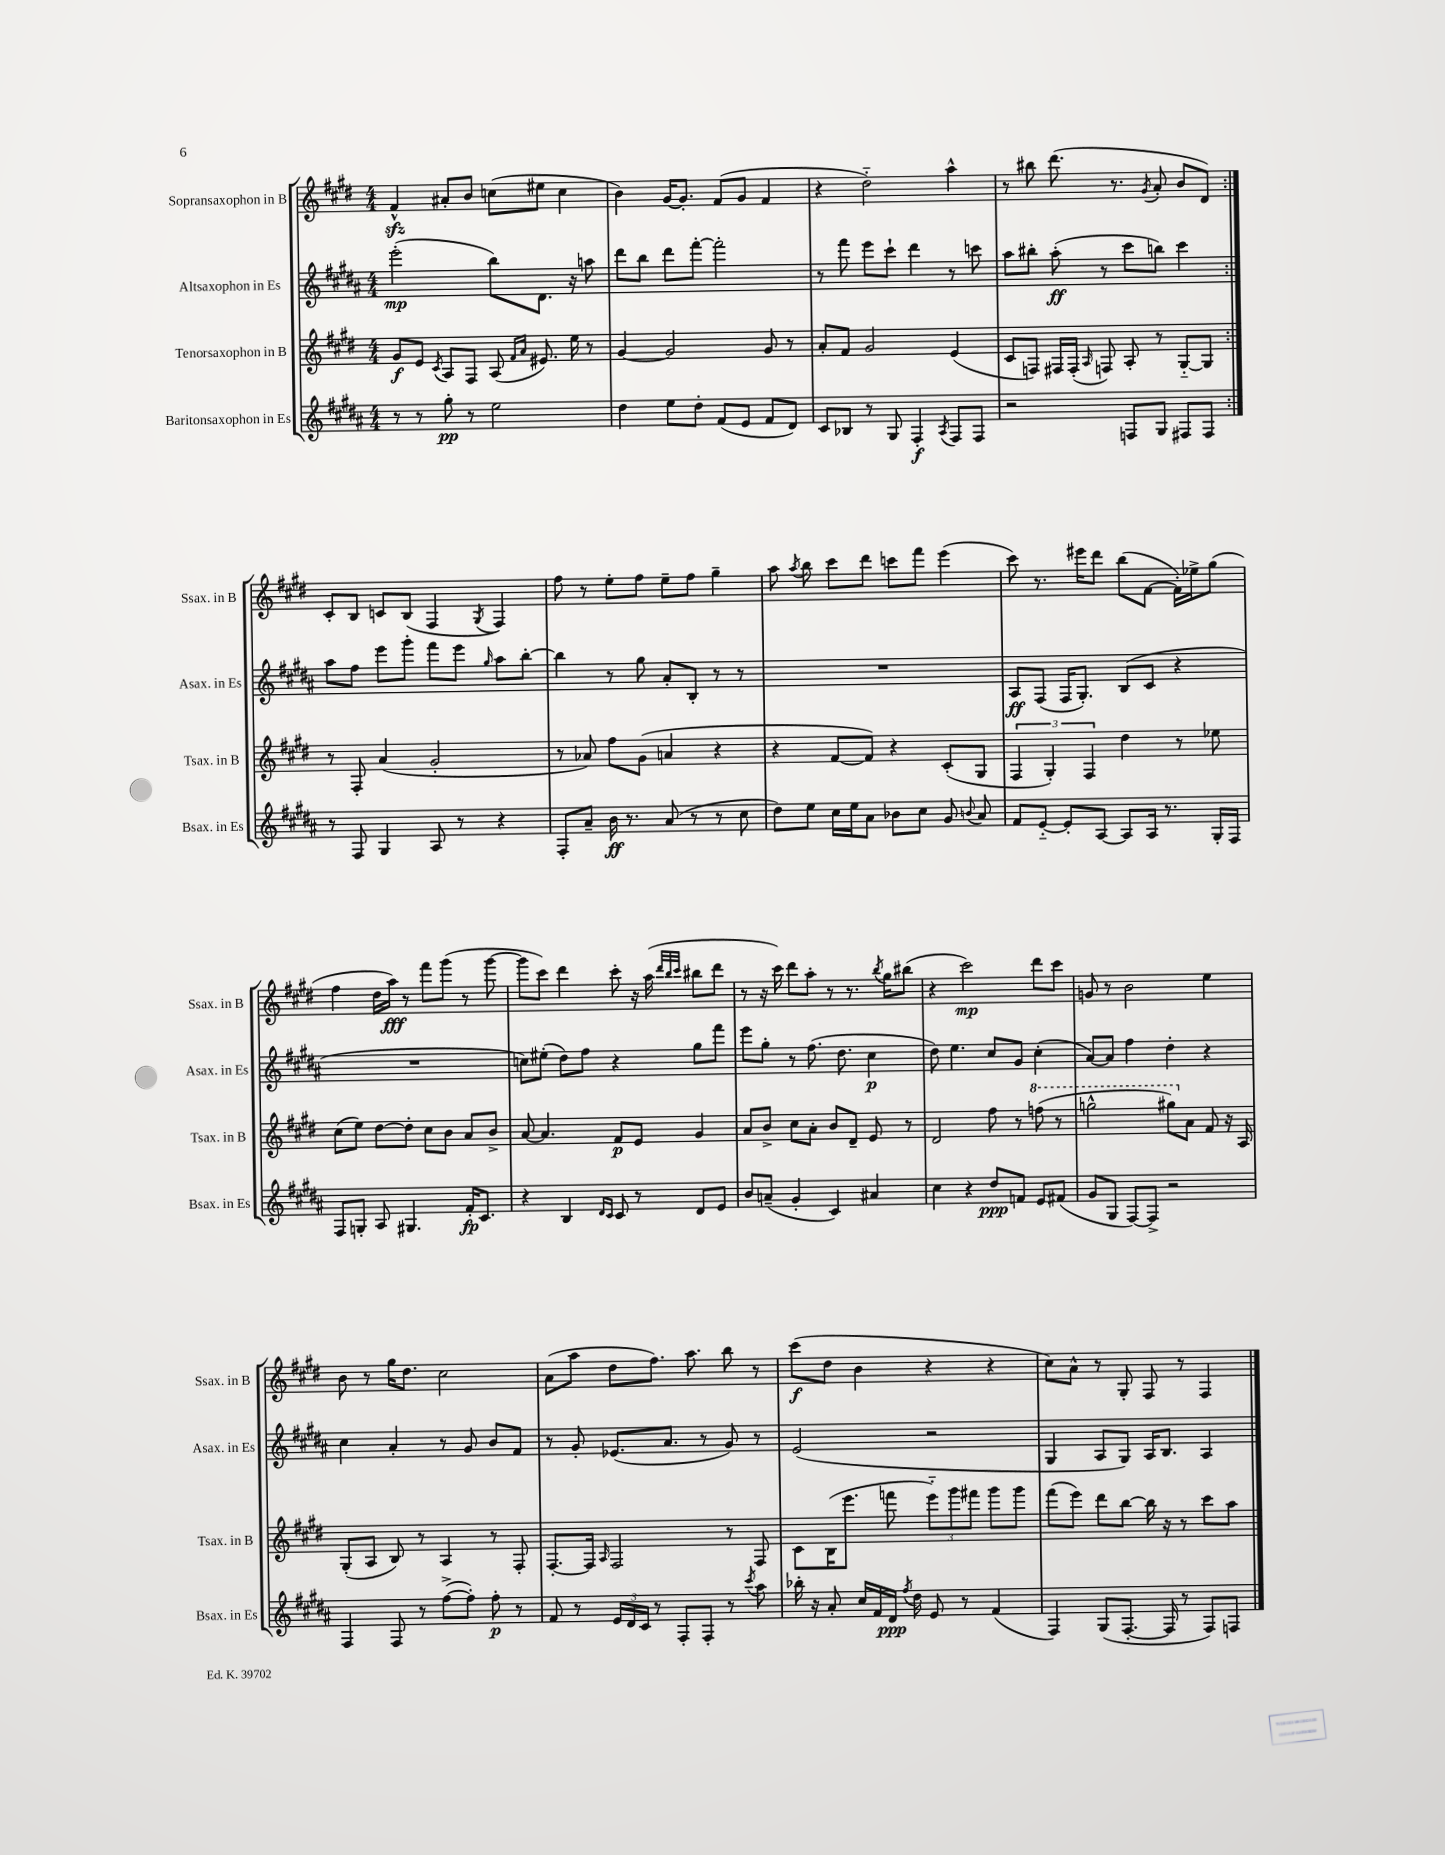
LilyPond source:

<<
\new StaffGroup <<
\new Staff = "s0" \with { instrumentName = "Sopransaxophon in B" shortInstrumentName = "Ssax. in B" } {
    \clef treble \key e \major \numericTimeSignature \time 4/4
    \autoBeamOff \repeat volta 2 { fis'4-^\sfz ais'8[-. b'8] c''8[( eis''8] c''4 |
    b'4) gis'16[~ gis'8.]-. fis'8[( gis'8] fis'4 |
    r4 dis''2-_) a''4-^ |
    r8 bis''8 dis'''8.( r8. \acciaccatura { gis'8 } a'8-. b'8[ dis'8]) | }
    cis'8[-. b8] c'8[ b8]( fis4 \acciaccatura { gis8 } fis4) |
    fis''8 r8 e''8[-. fis''8] e''8[-- fis''8] gis''4-- |
    a''8 \acciaccatura { a''8 } b''8 cis'''8[ dis'''8] c'''8[ fis'''8] e'''4( |
    cis'''8) r8. eis'''16[ dis'''8] b''8[( fis'8]~ fis'16[-.) ees''16-> gis''8]( |
    fis''4 dis''16[ a''16]\fff) r8 fis'''8[ gis'''8]( r8 gis'''8~ |
    gis'''8[ cis'''8]) dis'''4 cis'''8-. r16 a''16( \grace { dis'''32[ b''32 cis'''32] } bis''8[ dis'''8] |
    r8 r16 cis'''16) dis'''8[ a''8]-. r8 r8. \acciaccatura { b''8 } gis''16[ bis''8]( |
    r4 cis'''2\mp) dis'''8[ cis'''8] |
    g'8 r8 b'2 e''4 |
    b'8 r8 gis''16[ dis''8.] cis''2 |
    a'8[( a''8] dis''8[ fis''8.]) a''8. b''8 r8 |
    cis'''8[\f( dis''8] b'4 r4 r4 |
    cis''8[) a'8]-^ r8 gis8-. fis8 r8 fis4 \bar "|." |
}
\new Staff = "s1" \with { instrumentName = "Altsaxophon in Es" shortInstrumentName = "Asax. in Es" } {
    \clef treble \key b \major \numericTimeSignature \time 4/4
    \autoBeamOff \repeat volta 2 { e'''2-.\mp( b''8[) dis'8.] r16 a''8 |
    dis'''8[ b''8] dis'''8[ fis'''8]~-. fis'''2-. |
    r8 fis'''8 e'''8[ cis'''8]-! dis'''4 r8 c'''8 |
    ais''8[ bis''8]-. ais''8-.\ff( r8 cis'''8[ b''8]) cis'''4 | }
    ais''8[ fis''8] e'''8[ gis'''8]-. fis'''8[ e'''8] \grace { gis''16 } ais''8[ b''8]~-. |
    b''4 r8 gis''8 ais'8[-. b8]-. r8 r8 |
    R1 |
    ais8[\ff fis8]( fis16[ gis8.]-.) b8[( cis'8] r4 |
    R1 |
    c''8[) eis''8]-.( dis''8[) fis''8] r4 gis''8[ fis'''8] |
    e'''8[ gis''8]-. r8 fis''8.( dis''8. cis''4\p |
    dis''8) e''4. cis''8[ gis'8] cis''4-.( |
    ais'8[~) ais'8] fis''4 dis''4-. r4 |
    cis''4 ais'4-. r8 gis'8 b'8[ fis'8] |
    r8 gis'8-. ees'8.[( ais'8.] r8 gis'8) r8 |
    e'2( r2 |
    gis4 ais8[ gis8]) ais16[ b8.] ais4 \bar "|." |
}
\new Staff = "s2" \with { instrumentName = "Tenorsaxophon in B" shortInstrumentName = "Tsax. in B" } {
    \clef treble \key e \major \numericTimeSignature \time 4/4
    \autoBeamOff \repeat volta 2 { gis'8[\f e'8] \acciaccatura { cis'8 } a8[ fis8] a8( \grace { fis'16[ a'16] } eis'8.) e''16 r8 |
    gis'4~ gis'2 gis'8 r8 |
    a'8[-. fis'8] gis'2 e'4( |
    cis'8[ f8]) fis16[ fis16]-.( \grace { a16 } f8) a8-. r8 gis8[~-_ gis8] | }
    r8 fis8-. a'4( gis'2-. |
    r8 aes'8) fis''8[ gis'8]( a'4 r4 |
    r4 fis'8[~ fis'8]) r4 cis'8[-.( gis8] |
    \tuplet 3/2 { fis4 gis4-.) fis4 } dis''4 r8 ees''8 |
    cis''8[( e''8]) dis''8[~ dis''8]-. cis''8[ b'8] a'8[ b'8]-> |
    a'8~ a'4. fis'8[\p e'8] gis'4 |
    a'8[ b'8]-> cis''8[ a'8]-. b'8[ dis'8]-- e'8 r8 |
    dis'2 fis''8 r8 \ottava #1 f'''8( r8 |
    g'''2-^ gis'''8[) \ottava #0 a'8] fis'8 r16 a16 |
    gis8[-.( a8] b8) r8 a4 r8 fis8-. |
    fis8.[~-. fis16] \grace { a16 } fis2 r8 fis8 |
    cis'8[ b16( e'''8.] f'''8 \tuplet 3/2 { e'''8[-_) gis'''8 fis'''8] } gis'''8[ gis'''8] |
    fis'''8[( e'''8]) dis'''8[ b''8]~ b''16 r16 r8 cis'''8[ a''8] \bar "|." |
}
\new Staff = "s3" \with { instrumentName = "Baritonsaxophon in Es" shortInstrumentName = "Bsax. in Es" } {
    \clef treble \key b \major \numericTimeSignature \time 4/4
    \autoBeamOff \repeat volta 2 { r8 r8 gis''8-.\pp r8 e''2 |
    dis''4 e''8[ dis''8]-. fis'8[( e'8] fis'8[ dis'8]) |
    cis'8[ bes8] r8 gis8 fis4-.\f \acciaccatura { ais8 } fis8[ fis8] |
    r2 f8[ gis8] fis8[ fis8] | }
    r8 fis8 gis4 ais8 r8 r4 |
    fis8[-. ais'8]-- b'16\ff r8. ais'8( r8 r8 cis''8 |
    dis''8[) e''8] cis''16[ e''16 ais'8] bes'8[ cis''8] gis'8 \appoggiatura { b'8 } ais'8 |
    fis'8[ e'8]~-_ e'8[-. ais8]~ ais8[ ais16] r8. gis16[-. fis16] |
    fis8[ g8]-. ais8 gis4. fis'16[-.\fp cis'8.] |
    r4 b4 \grace { dis'16[ cis'16] } cis'8 r8 dis'8[ e'8] |
    b'8[ a'8]--( gis'4-. cis'4) ais'4 |
    cis''4 r4 dis''8[\ppp f'8] e'8[ fis'8]( |
    gis'8[ gis8] fis8[~) fis8]-> r2 |
    fis4 fis8 r8 fis''8[~->( fis''8]-.) fis''8-.\p r8 |
    fis'8 r8 \tuplet 3/2 { e'16[ dis'16 cis'16] } r8 fis8[-. fis8]-. r8 \acciaccatura { cis'''8 } ais''8 |
    bes''16-. r16 ais'8-. cis''16[ fis'16 dis'16]\ppp \acciaccatura { fis''8 } dis''16 e'8 r8 fis'4( |
    fis4) gis8[( fis8.]~-. fis16 r8 fis8[) f8] \bar "|." |
}
>>
>>
\layout { \context { \Score \remove "Bar_number_engraver" } }
